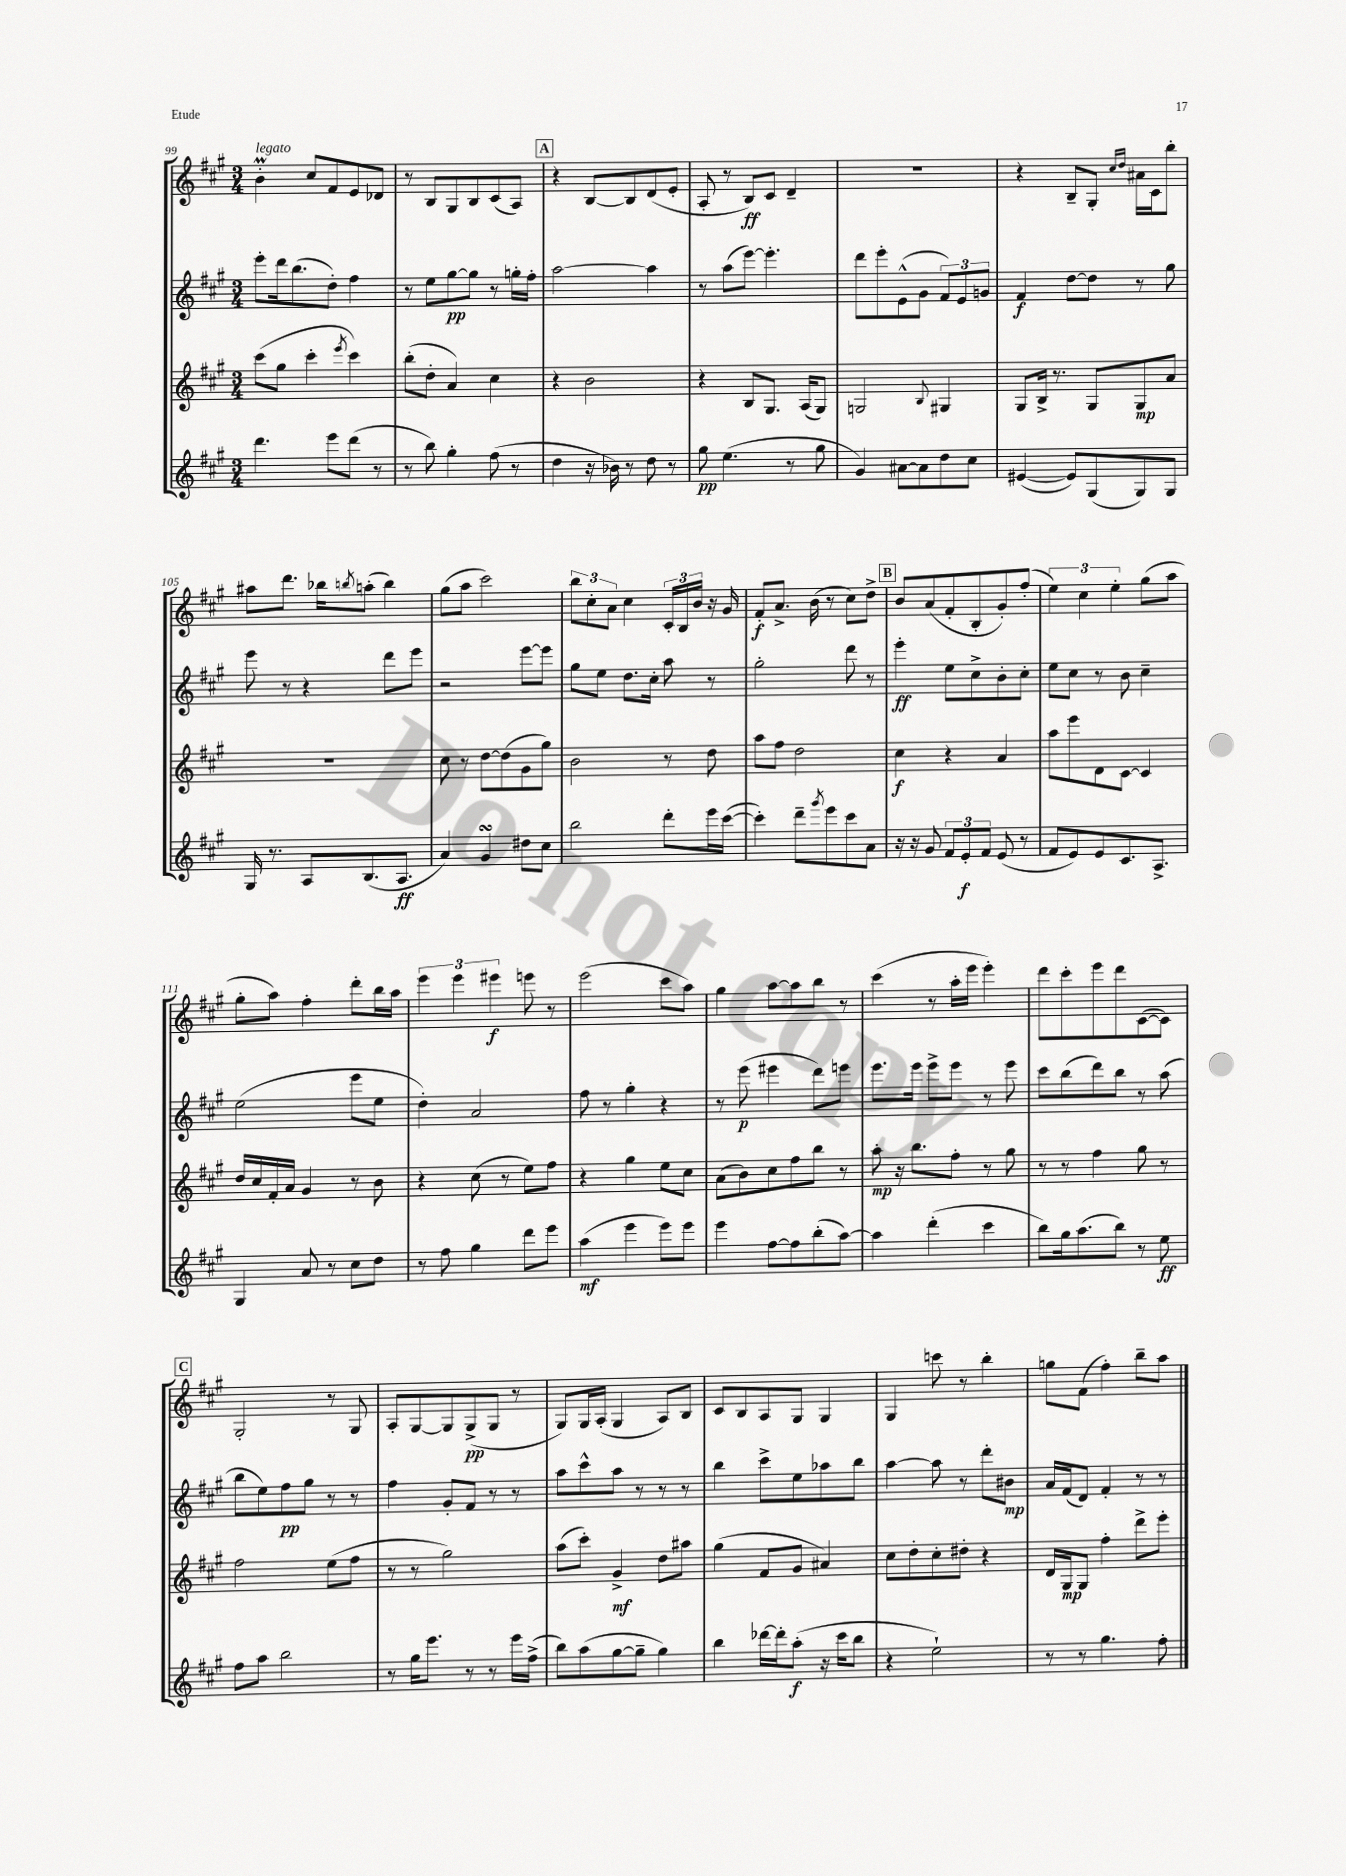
<<
\new StaffGroup <<
\new Staff = "s0" {
    \clef treble \key a \major \numericTimeSignature \time 3/4
    b'4-.\prall^\markup { \italic "legato" } cis''8 fis'8 e'8 des'8 |
    r8 b8 gis8 b8 cis'8( a8) |
    \mark \markup { \box "A" } r4 b8~ b8 d'8( e'8-. |
    a8-. r8 b8\ff) cis'8 d'4-- |
    R2. |
    r4 b8-- gis8-. \grace { cis''16 d''16 } ais'16 cis'16 b''8-. |
    ais''8 d'''8. bes''16 \acciaccatura { b''8 } a''8-.( b''4) |
    gis''8( a''8 cis'''2) |
    \tuplet 3/2 { b''8 cis''8-. a'8 } cis''4 \tuplet 3/2 { cis'16-. b16 b'16 } r16 gis'16 |
    fis'8-.\f a'8.-> b'16( r8 cis''8) d''8-> |
    \mark \markup { \box "B" } b'8 a'8( fis'8-. b8-. gis'8-.) fis''8-.( |
    \tuplet 3/2 { e''4) cis''4 e''4-. } gis''8( a''8 |
    gis''8-. a''8) fis''4-. d'''8-. b''16 a''16 |
    \tuplet 3/2 { e'''4 e'''4 eis'''4\f } e'''8 r8 |
    e'''2( cis'''8 a''8) |
    gis''4 a''8~ a''8 b''8 r8 |
    cis'''4( r8 a''16-. e'''16 e'''4-.) |
    d'''8 cis'''8-. e'''8 d'''8 cis'8~( cis'8) |
    \mark \markup { \box "C" } gis2-. r8 gis8 |
    a8-. gis8~ gis8 gis8->\pp( gis8 r8 |
    gis8) gis16 a16-.( gis4 a8) b8 |
    cis'8 b8 a8 gis8 gis4 |
    gis4 c'''8 r8 b''4-. |
    g''8 fis'8( fis''4-.) b''8-- a''8 \bar "|." |
}
\new Staff = "s1" {
    \clef treble \key a \major \numericTimeSignature \time 3/4
    e'''8-. d'''16 b''8.( d''8-.) fis''4 |
    r8 e''8 gis''8~\pp gis''8 r8 g''16-. fis''16-. |
    \mark \markup { \box "A" } a''2~ a''4 |
    r8 a''8( e'''8~) e'''4.-. |
    d'''8 e'''8-. e'8-^( gis'8 \tuplet 3/2 { fis'8) e'8 g'8 } |
    fis'4\f d''8~ d''8 r8 gis''8 |
    e'''8 r8 r4 d'''8 e'''8 |
    r2 e'''8~ e'''8 |
    gis''8 e''8 d''8. cis''16-. a''8 r8 |
    gis''2-. d'''8 r8 |
    \mark \markup { \box "B" } e'''4-.\ff e''8 cis''8-> b'8-. cis''8-. |
    e''8 cis''8 r8 b'8 cis''4-- |
    e''2( e'''8 e''8 |
    d''4-.) a'2 |
    fis''8 r8 gis''4-. r4 |
    r8 e'''8\p( eis'''4 d'''8) e'''8 |
    e'''8. e'''16 e'''8-> e'''8 r8 e'''8 |
    cis'''8 b''8( d'''8) b''8 r8 a''8( |
    \mark \markup { \box "C" } b''8 e''8) fis''8\pp gis''8 r8 r8 |
    fis''4 gis'8-. fis'8 r8 r8 |
    a''8 cis'''8-^ a''8 r8 r8 r8 |
    b''4 cis'''8-> e''8 aes''8 b''8 |
    a''4~ a''8 r8 d'''8-. bis'8\mp |
    a'16 fis'16( d'8) fis'4-. r8 r8 \bar "|." |
}
\new Staff = "s2" {
    \clef treble \key a \major \numericTimeSignature \time 3/4
    cis'''8( gis''8 cis'''4-. \acciaccatura { e'''8 } cis'''4) |
    b''8-.( d''8-. a'4) cis''4 |
    \mark \markup { \box "A" } r4 b'2 |
    r4 b8 gis8. a16( gis8) |
    g2 \appoggiatura { b8 } gis4 |
    gis8 b16-> r8. gis8 gis8\mp a'8 |
    R2. |
    cis''8 r8 d''8~ d''8( gis'8 gis''8) |
    b'2 r8 d''8 |
    a''8 fis''8 d''2 |
    \mark \markup { \box "B" } cis''4\f r4 a'4 |
    a''8 e'''8 d'8 cis'8~ cis'4 |
    d''16 cis''16 fis'16-. a'16 gis'4 r8 b'8 |
    r4 cis''8( r8 e''8) fis''8 |
    r4 gis''4 e''8 cis''8 |
    a'8( b'8) cis''8 fis''8 b''8 r8 |
    a''8-.\mp r16 b''8. fis''8-. r8 gis''8 |
    r8 r8 fis''4 gis''8 r8 |
    \mark \markup { \box "C" } fis''2 e''8( fis''8 |
    r8 r8 gis''2) |
    a''8( cis'''8-.) gis'4->\mf d''8 ais''8 |
    gis''4( fis'8 gis'8 ais'4) |
    cis''8 d''8-. cis''8-. dis''8-. r4 |
    d'16 gis16\mp gis8 fis''4-. d'''8-> e'''8-. \bar "|." |
}
\new Staff = "s3" {
    \clef treble \key a \major \numericTimeSignature \time 3/4
    d'''4. e'''8 d'''8( r8 |
    r8 b''8) gis''4-. fis''8( r8 |
    \mark \markup { \box "A" } d''4 r16 bes'16) r8 d''8 r8 |
    gis''8\pp e''4.( r8 gis''8 |
    gis'4) ais'8~ ais'8 d''8 cis''8 |
    eis'4~( eis'8) gis8( gis8) gis8 |
    gis16 r8. a8 b8.( a8.\ff |
    a'4) gis'4\turn dis''8 cis''8 |
    b''2 d'''8-. e'''16 cis'''16~( |
    cis'''4-.) d'''8-- \acciaccatura { gis'''8 } e'''8 cis'''8 a'8 |
    \mark \markup { \box "B" } r16 r16 gis'8 \tuplet 3/2 { fis'8 e'8-.\f fis'8 } e'8( r8 |
    fis'8 e'8) e'8 cis'8. a8.-> |
    gis4 a'8 r8 cis''8 d''8 |
    r8 fis''8 gis''4 d'''8 e'''8 |
    a''4\mf( e'''4 e'''8) e'''8 |
    e'''4 fis''8~ fis''8 b''8-.( a''8~) |
    a''4 d'''4-.( cis'''4 |
    b''8) gis''16 a''8.( b''8) r8 e''8\ff |
    \mark \markup { \box "C" } fis''8 a''8 b''2 |
    r8 gis''16 e'''8. r8 r8 e'''16 fis''16->( |
    b''8) a''8( gis''8~ gis''8-- gis''4) |
    b''4 des'''16~ des'''16-. a''8-.\f( r16 cis'''16 b''8 |
    r4 e''2-!) |
    r8 r8 gis''4. fis''8-. \bar "|." |
}
>>
>>
\layout { \context { \Score currentBarNumber = #99 } }
